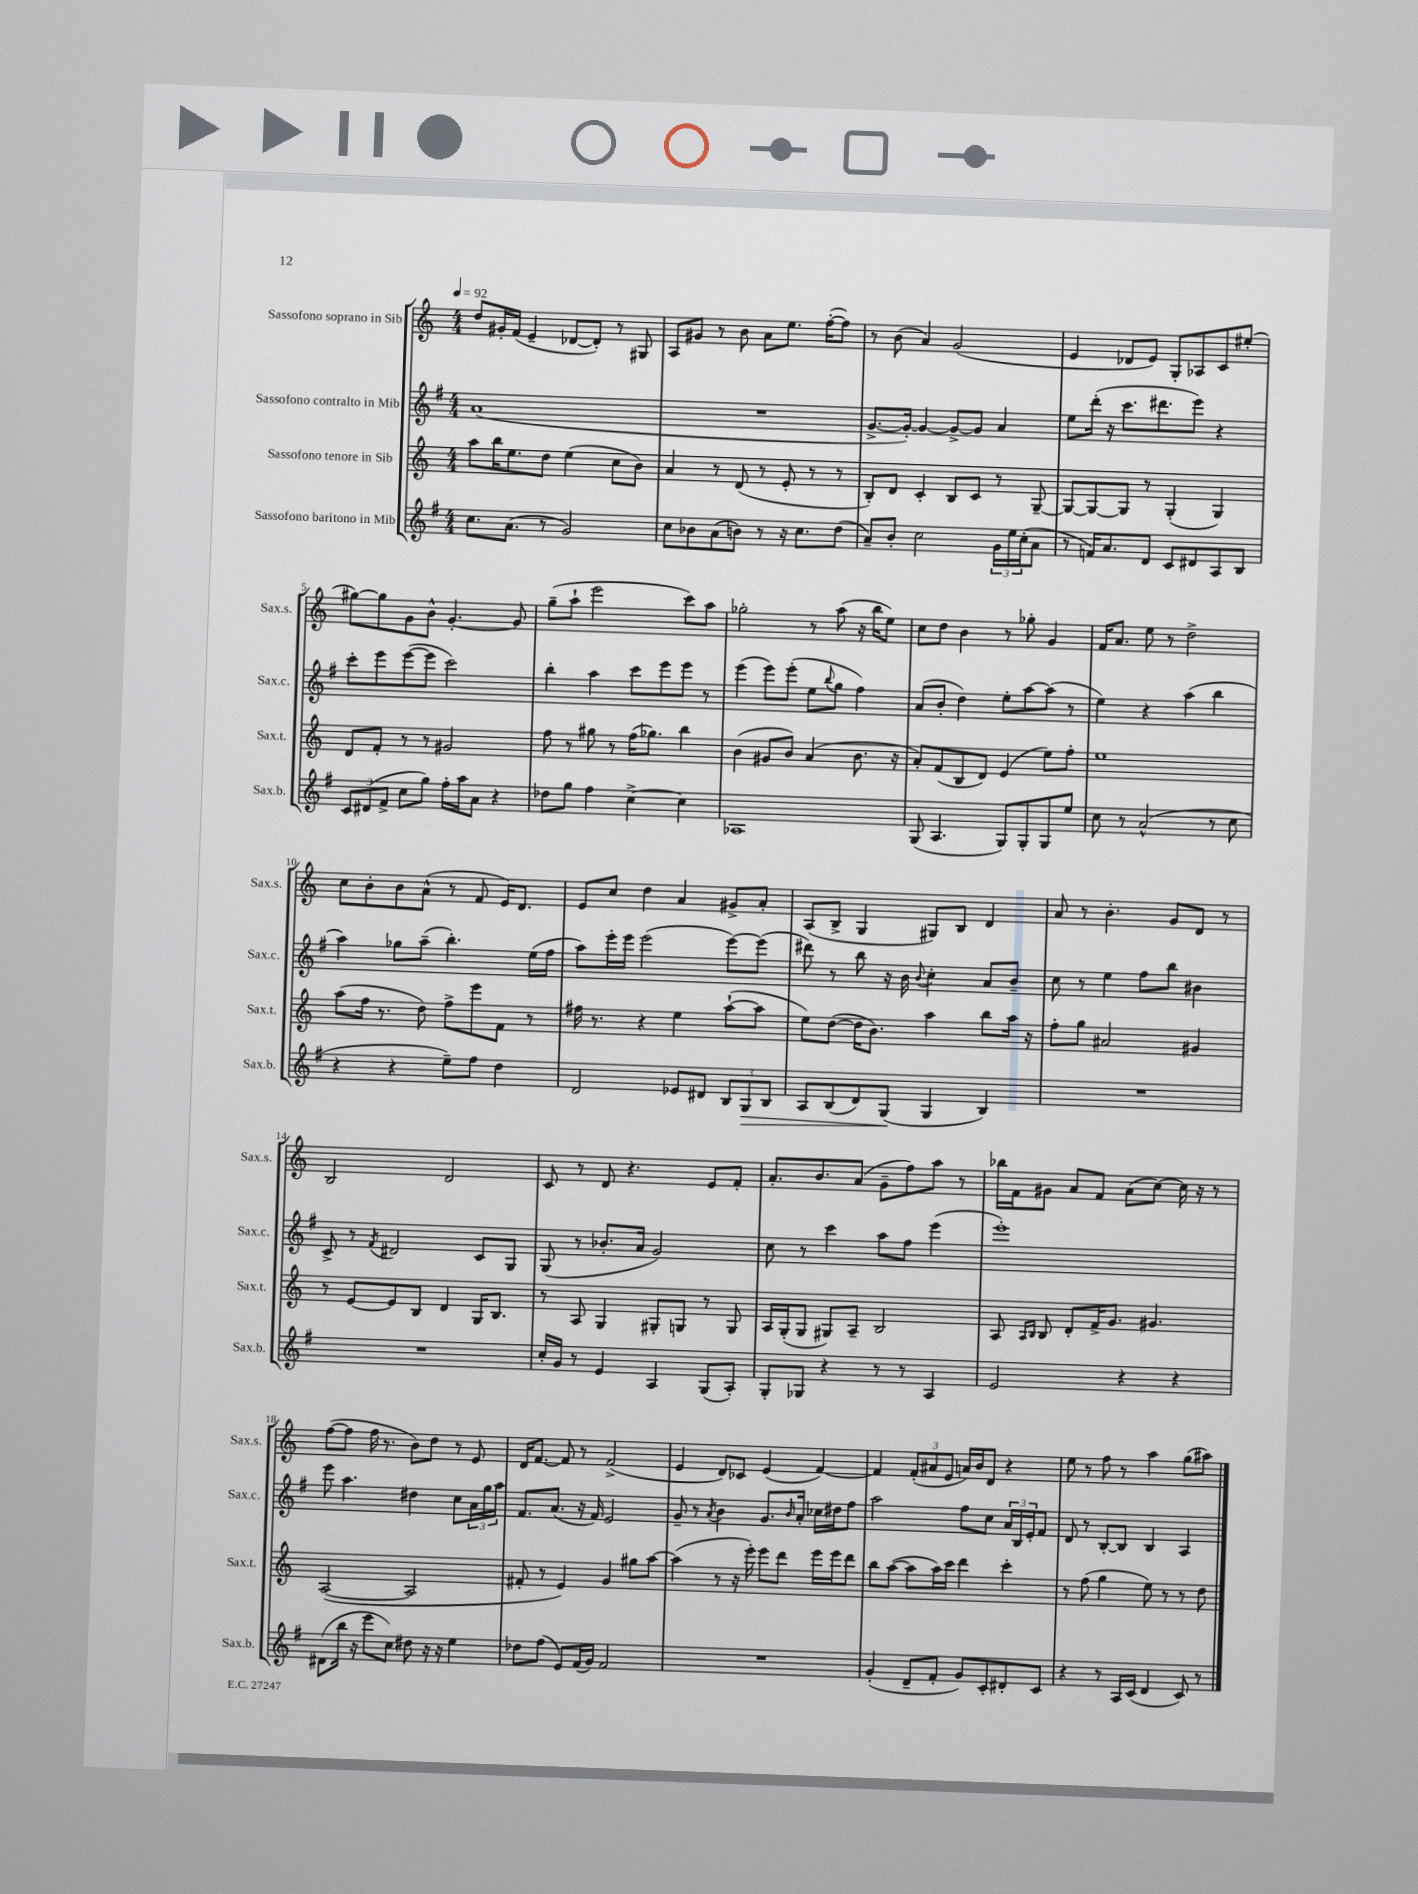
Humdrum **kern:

**kern	**dynam	**kern	**kern	**kern
*part4	*part4	*part3	*part2	*part1
*staff4	*staff4	*staff3	*staff2	*staff1
*I"Sassofono baritono in Mib	*	*I"Sassofono tenore in Sib	*I"Sassofono contralto in Mib	*I"Sassofono soprano in Sib
*I'Sax.b.	*	*I'Sax.t.	*I'Sax.c.	*I'Sax.s.
*clefG2	*	*clefG2	*clefG2	*clefG2
*k[f#]	*	*k[]	*k[f#]	*k[]
*M4/4	*	*M4/4	*M4/4	*M4/4
*MM92	*	*MM92	*MM92	*MM92
=1	=1	=1	=1	=1
8.cc\L	.	8aa\L	(1a	8dd/L
.	.	16bb\K	.	16g#X'/L
(8.a\J	.	8.ee\	.	(16f/JJ
.	.	.	.	4e~/
8r	.	8dd\J	.	.
2g/)	.	(4ee\	.	[8d-X/L
.	.	.	.	8d-'/J])
.	.	8cc\L	.	8r
.	.	8b\J)	.	8G#X/
=2	=2	=2	=2	=2
8cc\L	.	4a/	1r	8A/L
8b-X\	.	.	.	8g#X/J
(8a\	.	8r	.	8r
8bn\J)	.	(8d/	.	8b\
8r	.	8r	.	8a\L
16r	.	8e'/	.	8.ee\J
8.cc\L	.	.	.	.
.	.	8r	.	.
.	.	.	.	([16ff'\KL
(8dd\J	.	8r	.	8ff\J])
=3	=3	=3	=3	=3
8a~/L)	.	8B'/L)	[8.g^/L	8r
8b'/J	.	8d/J	.	(8b\
.	.	.	16g'/Jk_)	.
2cc\	.	4c'/	4g/_	4a/)
.	.	8B/L	8g^/L_	(2g/
.	.	8c/J	8g/J]	.
24g\LL	.	8r	4a/	.
24ee\	.	.	.	.
(24cc'\J	.	.	.	.
8a\J	.	[8G~/	.	.
=4	=4	=4	=4	=4
8r	.	8G/L_	8ee\L	4e/
16fn/KL)	.	8G/_	(16ddd'\Jk	.
8.a/	.	.	16r	.
.	.	8G/J]	8.ccc\L	8d-X/L
8d/J	.	8r	.	8e/J)
.	.	.	8.ddd#X\	.
8c/L	.	(4G'/	.	8G'/L
8d#X/	.	.	8eee\J)	8A-X/
8A/	.	4G/)	4r	8c/
8B/J	.	.	.	(8ee#X'/J
!!LO:LB:g=z
=5	=5	=5	=5	=5
12c/L	.	8d/L	8ccc'\L	[8gg#X\L)
(12d#X/	.	.	.	.
.	.	8f'/J	8eee\	8gg#\]
12f#^/J	.	.	.	.
8cc\L	.	8r	([8eee\	8g\
8gg\J)	.	8r	8eee\J]	8b^^\J
16ff#'\LL	.	2g#X/	2ccc\)	[4.g'/
16aa\J	.	.	.	.
8a\J	.	.	.	.
4r	.	.	.	.
.	.	.	.	8g/]
=6	=6	=6	=6	=6
8dd-X\L	.	8ff\	4bb'\	(8gg~\L
8gg\J	.	8r	.	8aa`\J
4ff#\	.	8gg#X\	4aa\	2eee\
.	.	8r	.	.
[4cc^\	.	(16ff\KL	8ccc\L	.
.	.	8.gg-X\J)	.	.
.	.	.	8eee\	.
4cc\]	.	4bb\	8eee\J	8ccc\L)
.	.	.	8r	8aa\J
=7	=7	=7	=7	=7
1A-X	.	(4b\	(4eee\	2gg-X'\
.	.	8g#X/L	8eee\L)	.
.	.	8b/J)	(8eee'\J	.
.	.	(4a/	8ee\L	8r
.	.	.	8qqbb/	.
.	.	.	8gg\J	(8aa\
.	.	8.b\	4ff#\)	16r
.	.	.	.	16bb\KL
.	.	.	.	8ee\J)
.	.	16r	.	.
=8	=8	=8	=8	=8
(8G/	.	8a'/L)	(8a/L	8cc\L
4.A/	.	(8f/	8b'/J	8dd\J
.	.	8B/	4dd\)	4b\
.	.	8d/J)	.	.
8G/L)	.	(4e/	8ee'\L	8r
8G'/	.	.	[8aa\	8gg-X'\
8G/	.	8ee\L)	(8aa\J]	4g/
8ee/J	.	8ff'\J	8r	.
=9	=9	=9	=9	=9
8cc\	.	1ee	4ee\)	16f/KL
.	.	.	.	8.a/J
8r	.	.	.	.
(2a^^/	.	.	4r	8ee\
.	.	.	.	8r
.	.	.	(4aa\	2dd^\
8r	.	.	4bb\	.
8cc\	.	.	.	.
!!LO:LB:g=z
=10	=10	=10	=10	=10
4r	.	(8aa\L	4aa\)	8cc\L
.	.	16ff\Jk	.	8b'\
.	.	8.r	.	.
4r	.	.	8gg-X\L	8b\
.	.	8dd\)	(8aa~\J	(8a^^\J
8ee~\L)	.	8ff^\L	4.bb'\)	8r
8ff#\J	.	8eee\	.	8f/
4dd\	.	8f\J	.	16e/KL)
.	.	.	.	8.d/J
.	.	8r	(16ee\LL	.
.	.	.	16ff#\JJ	.
=11	=11	=11	=11	=11
2d/	.	16ff#X\	8aa\L)	8e/L
.	.	8.r	.	.
.	.	.	16eee'\L	8cc/J
.	.	.	16eee\JJ	.
.	.	4r	(2eee\	4dd\
8e-X/L	.	4ee\	.	4a/
8d#X/J	.	.	.	.
12B/L	.	([8aa`\L	[8eee\L)	8g#X^/L
!	!LO:HP:b	!	!	!
12G/	>	.	.	.
.	.	8aa\J]	(8eee\J]	8a'/J
12B/J	.	.	.	.
=12	=12	=12	=12	=12
8A/L	.	8ee\L)	8ddd#X\)	(8A/L
(8B/	.	([8dd\J	8r	8B^/J
8d/)	.	16dd\KL]	8bb\	4G/
.	.	8.b\J)	.	.
(8G/J	.	.	16r	.
.	.	.	16b\	.
.	.	.	8qqb/	.
4G/	]	4aa\	4cc'\	8G#X/L)
.	.	.	.	8B/J
4B/)	.	8bb\L	8a/L	4d/
.	.	16aa\Jk	8b~/J	.
.	.	16r	.	.
=13	=13	=13	=13	=13
1r	.	8ff'\L	8cc\	8a/
.	.	8gg\J	8r	8r
.	.	2a#X/	4ee\	4.b'\
.	.	.	8ff#\L	.
.	.	.	8bb\J	8g/L
.	.	4g#X/	4b#X\	8d/J
.	.	.	.	8r
!!LO:LB:g=z
=14	=14	=14	=14	=14
1r	.	8r	8c^/	2B/
.	.	[8e/L	8r	.
.	.	.	8qf#/	.
.	.	8e/]	2d#X/	.
.	.	8B/J	.	.
.	.	4d/	.	2d/
.	.	16G/KL	8c/L	.
.	.	8.B/J	.	.
.	.	.	8G/J	.
=15	=15	=15	=15	=15
16cc'/LL	.	8r	(8G/	8c/
16g/JJ	.	.	.	.
8r	.	8A/	8r	8r
4e/	.	4G/	8.b-X'/L	8d/
.	.	.	.	4.r
.	.	.	16a/Jk	.
4A/	.	8G#X'/L	2g/)	.
.	.	8Gn/J	.	.
(8G/L	.	8r	.	8e/L
8A'/J)	.	8G/	.	8f'/J
=16	=16	=16	=16	=16
8G'/L	.	16A/LL	8cc\	8.a'/L
.	.	(16G'/J	.	.
8G-X/J	.	8G/J	8r	.
.	.	.	.	8.b/
4r	.	8G#X/L)	4ccc\	.
.	.	8A~/J	.	(8a/J
8r	.	2B/	8aa\L	8g~\L
8r	.	.	8ff#\J	8ff\)
4A/	.	.	(4eee\	8aa\J
.	.	.	.	8r
=17	=17	=17	=17	=17
2e/	.	8A/	1eee')	16bb-X\LL
.	.	.	.	16f\J
.	.	16qqA/LL	.	.
.	.	16qqB/JJ	.	.
.	.	8B/	.	8g#X\J
.	.	8d'/L	.	8a/L
.	.	16f^/K	.	8f/J
.	.	8.g/J	.	.
4r	.	.	.	(8a\L
.	.	4.g#X/	.	[8cc\J)
4r	.	.	.	16cc\]
.	.	.	.	16r
.	.	.	.	8r
!!LO:LB:g=z
=18	=18	=18	=18	=18
(8d#X\L	.	([2A/	8eee\	([8ff\L
16bb\Jk	.	.	4.aa\	8ff\J]
16r	.	.	.	.
8eee\L	.	.	.	16ff\
.	.	.	.	8.r
8cc\J)	.	.	.	.
8dd#X\	.	2A/]	4dd#X\	8b\L)
16r	.	.	.	8dd\J
16r	.	.	.	.
4ee\	.	.	8cc\L	8r
.	.	.	24a\L	8e/
.	.	.	24gg\	.
.	.	.	24aa\JJ	.
=19	=19	=19	=19	=19
8dd-X\L	.	8f#X'/	8.f#/L	16d/KL
.	.	.	.	[8.f/J
(8ff#\J	.	8r	.	.
.	.	.	(8.a/J	.
8e/L)	.	4e/)	.	8f/]
(16f#/L	.	.	16r	8r
16g/JJ)	.	.	16f#/)	.
2f#/	.	4g/	2e/	(2f^/
.	.	8gg#X\L	.	.
.	.	[8aa\J	.	.
=20	=20	=20	=20	=20
1r	.	(4aa\]	8g~/	4e/
.	.	.	8r	.
.	.	.	8qa/	.
.	.	8r	4b\	8d/L)
.	.	16r	.	8c-X/J
.	.	16eee'\)	.	.
.	.	8eee\L	8.g/L	(4e/
.	.	8ddd\J	.	.
.	.	.	16qqb/	.
.	.	.	16a'/Jk	.
.	.	16eee\LL	16cc-X\LL	[4f/)
.	.	16eee\J	16dd#X\J	.
.	.	8ddd\J	8ff#\J	.
=21	=21	=21	=21	=21
(4g'/	.	8bb\L	2aa\	4f/]
.	.	([8aa\J	.	.
8d~/L	.	8aa\L]	.	(12f'/L
.	.	.	.	12a#X/
8f#'/J	.	16aa\L)	.	.
.	.	.	.	12e/J
.	.	16ccc\JJ	.	.
8g/L)	.	4ddd\	8ff#\L	16an/LL)
.	.	.	.	16b/J
8c'/	.	.	8cc\J	8d/J
8d#X'/	.	4ccc'\	24a/LL	4r
.	.	.	24B/	.
.	.	.	24e'/J	.
8c/J	.	.	8f#/J	.
=22	=22	=22	=22	=22
4r	.	8r	8d/	8ee\
.	.	(8ff\	8r	8r
8r	.	4gg\	[8B'/L	8ff\
16A/LL	.	.	8B/J]	8r
(16c/JJ	.	.	.	.
4d/	.	8ee\)	4B/	4aa\
.	.	8r	.	.
8c/)	.	8r	4A/	(8gg\L
8r	.	8dd\	.	8aa#X\J)
==	==	==	==	==
*-	*-	*-	*-	*-
